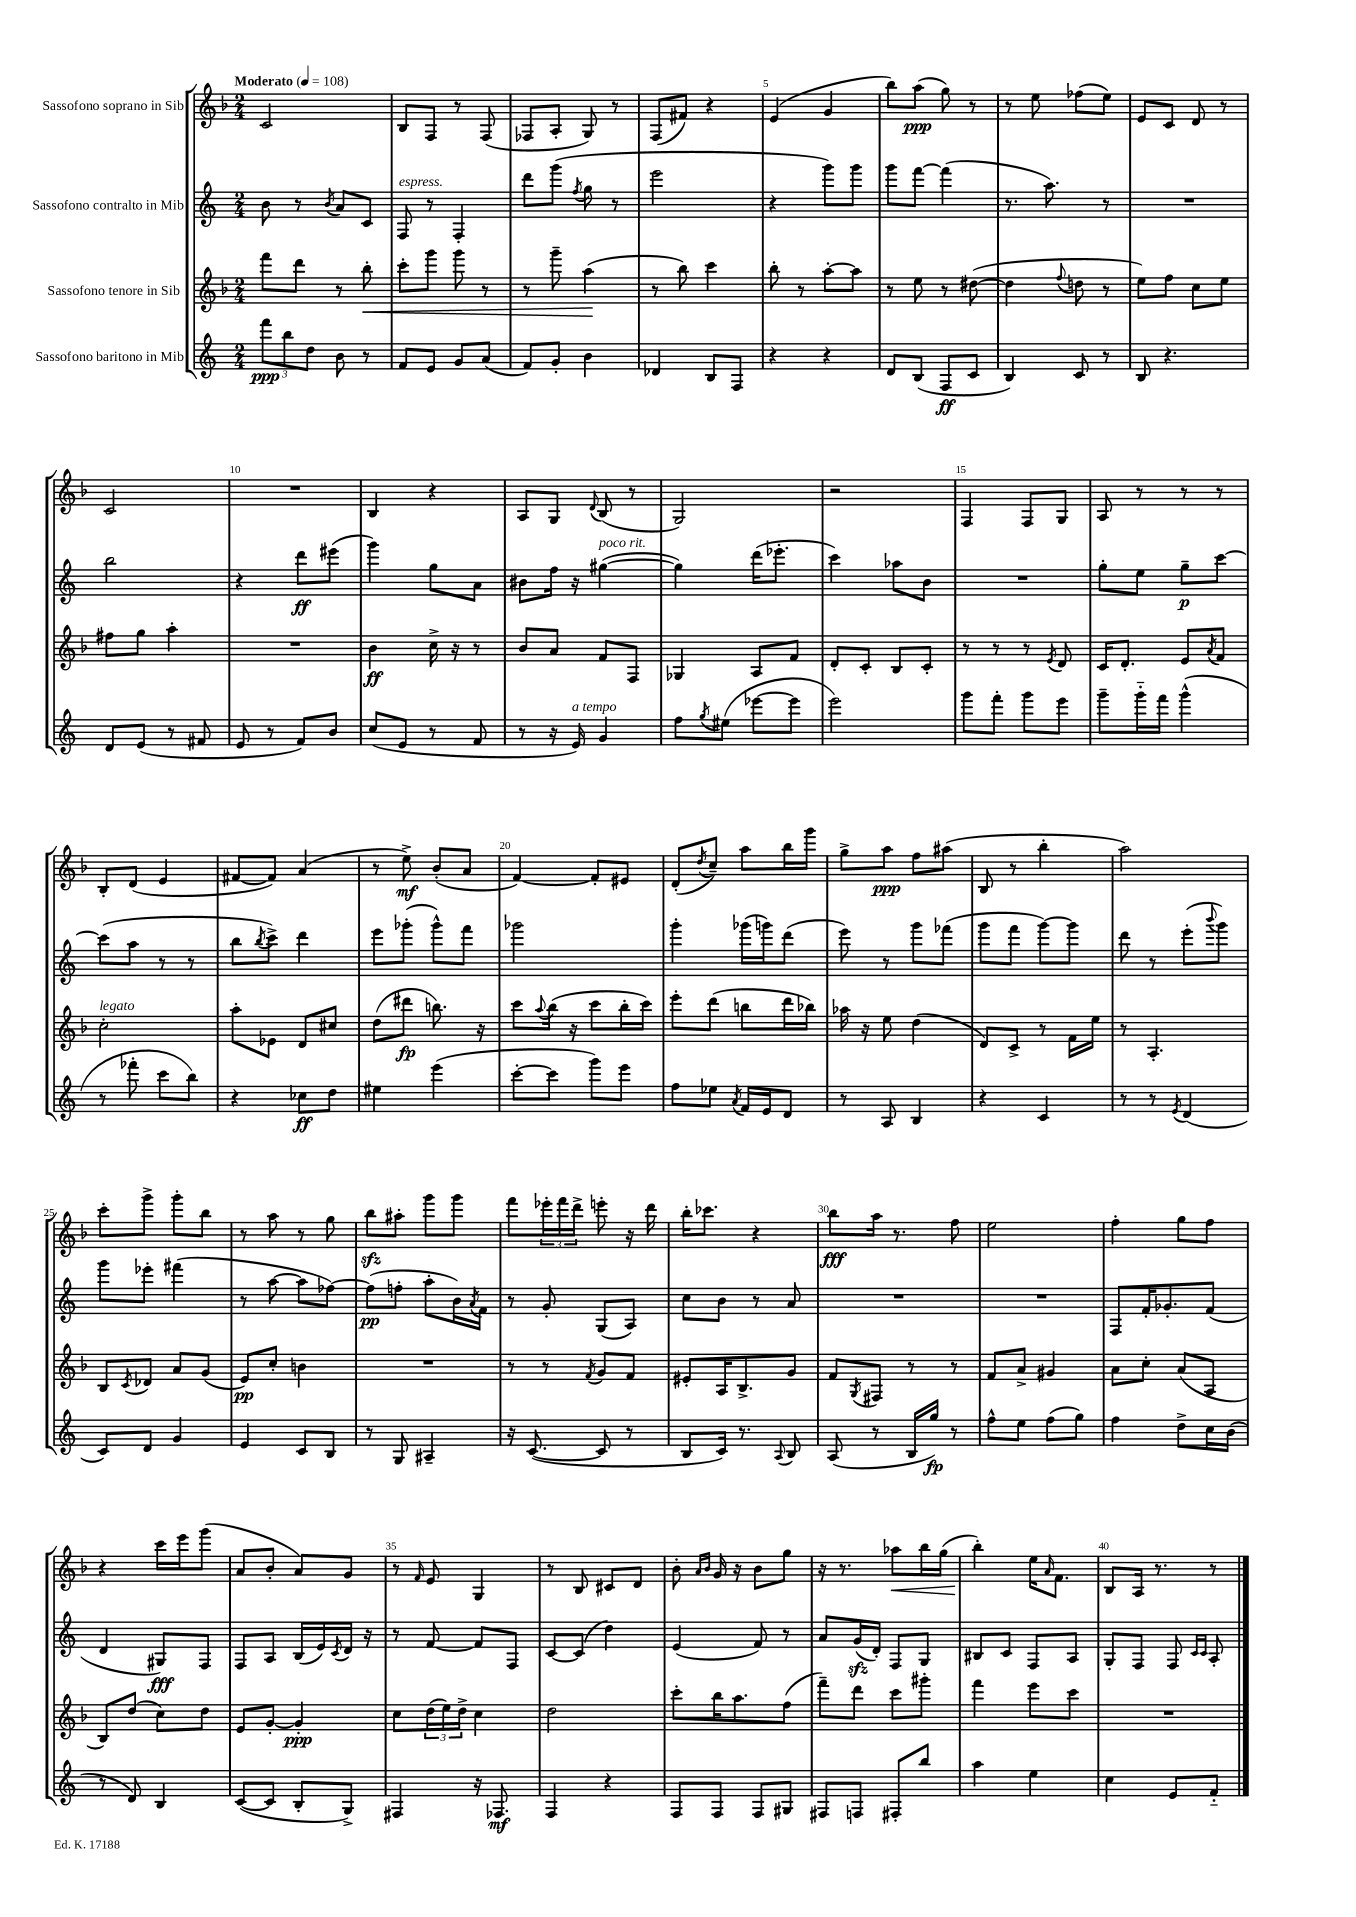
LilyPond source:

<<
\new StaffGroup <<
\new Staff = "s0" \with { instrumentName = "Sassofono soprano in Sib" } {
    \clef treble \key f \major \numericTimeSignature \time 2/4 \tempo "Moderato" 4 = 108
    c'2 |
    bes8 f8 r8 f8( |
    fes8 a8-. g8) r8 |
    f8( fis'8) r4 |
    e'4( g'4 |
    bes''8) a''8\ppp( g''8) r8 |
    r8 e''8 fes''8( e''8) |
    e'8 c'8 d'8 r8 |
    c'2 |
    R2 |
    bes4 r4 |
    a8 g8 \appoggiatura { d'8 } bes8( r8 |
    g2) |
    r2 |
    f4 f8 g8 |
    a8 r8 r8 r8 |
    bes8-. d'8( e'4 |
    fis'8~ fis'8) a'4( |
    r8 e''8->\mf) bes'8-.( a'8 |
    f'4~) f'8-. eis'8 |
    d'8-.( \acciaccatura { d''8 } c''8--) a''8 bes''16 g'''16 |
    g''8-> a''8\ppp f''8 ais''8( |
    bes8 r8 bes''4-. |
    a''2) |
    c'''8-. g'''8-> g'''8-. bes''8 |
    r8 a''8 r8 g''8 |
    bes''8\sfz ais''8-. g'''8 g'''8 |
    f'''8 \tuplet 3/2 { ees'''16-. f'''16 d'''16-> } e'''8-. r16 d'''16 |
    bes''16-. ces'''8. r4 |
    bes''8\fff a''16 r8. f''8 |
    e''2 |
    f''4-. g''8 f''8 |
    r4 c'''16 e'''16 g'''8( |
    a'8 bes'8-. a'8) g'8 |
    r8 \grace { f'16 } e'8 g4 |
    r8 bes8 cis'8 d'8 |
    bes'8-. \grace { a'16 bes'16 } g'16 r16 bes'8 g''8 |
    r16 r8. aes''8\< bes''16 g''16( |
    bes''4-.\!) e''16 \grace { a'16 } f'8. |
    bes8 a16 r8. r8 \bar "|." |
}
\new Staff = "s1" \with { instrumentName = "Sassofono contralto in Mib" } {
    \clef treble \key c \major \numericTimeSignature \time 2/4
    b'8 r8 \acciaccatura { b'8 } a'8 c'8 |
    f8^\markup { \italic "espress." } r8 f4-. |
    d'''8 g'''8( \acciaccatura { f''8 } g''8 r8 |
    e'''2 |
    r4 g'''8) g'''8 |
    g'''8 f'''8~ f'''4( |
    r8. a''8.) r8 |
    R2 |
    b''2 |
    r4 d'''8\ff eis'''8( |
    g'''4) g''8 a'8 |
    bis'8 f''16 r16 gis''4~^\markup { \italic "poco rit." }( |
    gis''4) d'''16( ees'''8.-. |
    c'''4) aes''8 b'8 |
    R2 |
    g''8-. e''8 g''8--\p c'''8~ |
    c'''8( a''8 r8 r8 |
    b''8 \acciaccatura { b''8 } c'''8->) d'''4 |
    e'''8 ges'''8-.( ges'''8-^) f'''8 |
    ges'''2 |
    g'''4-. ges'''16( g'''16) d'''8( |
    e'''8) r8 g'''8 fes'''8( |
    g'''8 f'''8 g'''8~) g'''8 |
    d'''8 r8 e'''8-.( \appoggiatura { b'''8 } g'''8) |
    g'''8 ees'''8-. fis'''4( |
    r8 a''8~ a''8 fes''8~) |
    fes''8\pp( f''8-. a''8-. b'16) \acciaccatura { a'8 } f'16 |
    r8 g'8-. g8( a8) |
    c''8 b'8 r8 a'8 |
    R2 |
    R2 |
    f8 f'16-. ges'8.-. f'8( |
    d'4 gis8\fff) f8 |
    f8 a8 b16( e'16) \acciaccatura { c'8 } d'16 r16 |
    r8 f'8~ f'8 f8 |
    c'8~ c'8( d''4) |
    e'4( f'8) r8 |
    a'8 g'16\sfz( d'16-.) f8 g8 |
    bis8 c'8 f8 a8 |
    g8-. f8 f8 \grace { c'16 c'16 } a8-. \bar "|." |
}
\new Staff = "s2" \with { instrumentName = "Sassofono tenore in Sib" } {
    \clef treble \key f \major \numericTimeSignature \time 2/4
    f'''8 d'''8 r8 bes''8-.\< |
    c'''8-. g'''8 g'''8 r8 |
    r8 g'''8-- a''4\!( |
    r8 bes''8) c'''4 |
    bes''8-. r8 a''8~-. a''8 |
    r8 e''8 r8 dis''8~( |
    dis''4 \appoggiatura { f''8 } d''8 r8 |
    e''8) f''8 c''8 e''8 |
    fis''8 g''8 a''4-. |
    R2 |
    bes'4\ff c''16-> r16 r8 |
    bes'8 a'8 f'8 f8 |
    ges4 a8 f'8 |
    d'8-. c'8-. bes8 c'8-. |
    r8 r8 r8 \acciaccatura { e'8 } d'8 |
    c'16 d'8.-. e'8 \acciaccatura { a'8 } f'8 |
    c''2-.^\markup { \italic "legato" } |
    a''8-. ees'8 d'8 cis''8 |
    d''8( dis'''8\fp b''8.) r16 |
    c'''8 \appoggiatura { a''8 } bes''16( r16 c'''8 bes''16-. c'''16) |
    e'''8-. d'''8( b''8 d'''16 bes''16) |
    aes''16 r16 e''8 d''4( |
    d'8) c'8-> r8 f'16 e''16 |
    r8 a4.-. |
    bes8 \acciaccatura { c'8 } des'8 a'8 g'8( |
    e'8\pp) c''8-. b'4 |
    R2 |
    r8 r8 \acciaccatura { f'8 } g'8 f'8 |
    eis'8-. a16 bes8.-> g'8 |
    f'8 \acciaccatura { g8 } fis8 r8 r8 |
    f'8 a'8-> gis'4 |
    a'8 c''8-. a'8( a8 |
    bes8) d''8( c''8) d''8 |
    e'8 g'8~-. g'4-.\ppp |
    c''8 \tuplet 3/2 { d''16( e''16) d''16-> } c''4 |
    d''2 |
    c'''8-. bes''16 a''8. f''8( |
    f'''8--) d'''8 c'''8 gis'''8-. |
    f'''4 e'''8 c'''8 |
    R2 \bar "|." |
}
\new Staff = "s3" \with { instrumentName = "Sassofono baritono in Mib" } {
    \clef treble \key c \major \numericTimeSignature \time 2/4
    \tuplet 3/2 { f'''8\ppp b''8 d''8 } b'8 r8 |
    f'8 e'8 g'8 a'8( |
    f'8) g'8-. b'4 |
    des'4 b8 f8 |
    r4 r4 |
    d'8 b8( f8\ff c'8 |
    b4) c'8 r8 |
    b8 r4. |
    d'8 e'8( r8 fis'8 |
    e'8 r8 f'8) b'8 |
    c''8( e'8 r8 f'8 |
    r8 r16 e'16^\markup { \italic "a tempo" }) g'4 |
    f''8 \acciaccatura { g''8 } eis''8( ees'''8~ ees'''8 |
    e'''2) |
    g'''8 f'''8-. g'''8 e'''8 |
    g'''8-- g'''16-_ f'''16 g'''4-^( |
    r8 fes'''8-. c'''8 b''8) |
    r4 ces''8\ff d''8 |
    eis''4 e'''4( |
    c'''8~-. c'''8 g'''8) e'''8 |
    f''8 ees''8 \acciaccatura { a'8 } f'16 e'16 d'8 |
    r8 a8 b4 |
    r4 c'4 |
    r8 r8 \acciaccatura { e'8 } d'4( |
    c'8) d'8 g'4 |
    e'4 c'8 b8 |
    r8 g8 ais4-- |
    r16 c'8.~( c'8 r8 |
    b8 c'16) r8. \appoggiatura { a8 } b8 |
    a8( r8 b16 g''16\fp) r8 |
    f''8-^ e''8 f''8( g''8) |
    f''4 d''8-> c''16 b'16( |
    r8 d'8) b4 |
    c'8~( c'8 b8-. g8->) |
    fis4 r16 fes8.\mf |
    f4 r4 |
    f8 f8 f8 gis8 |
    fis8 f8 fis8-. b''8 |
    a''4 e''4 |
    c''4 e'8 f'8-_ \bar "|." |
}
>>
>>
\layout { \context { \Score \override BarNumber.break-visibility = ##(#f #t #t) barNumberVisibility = #(every-nth-bar-number-visible 5) } }
